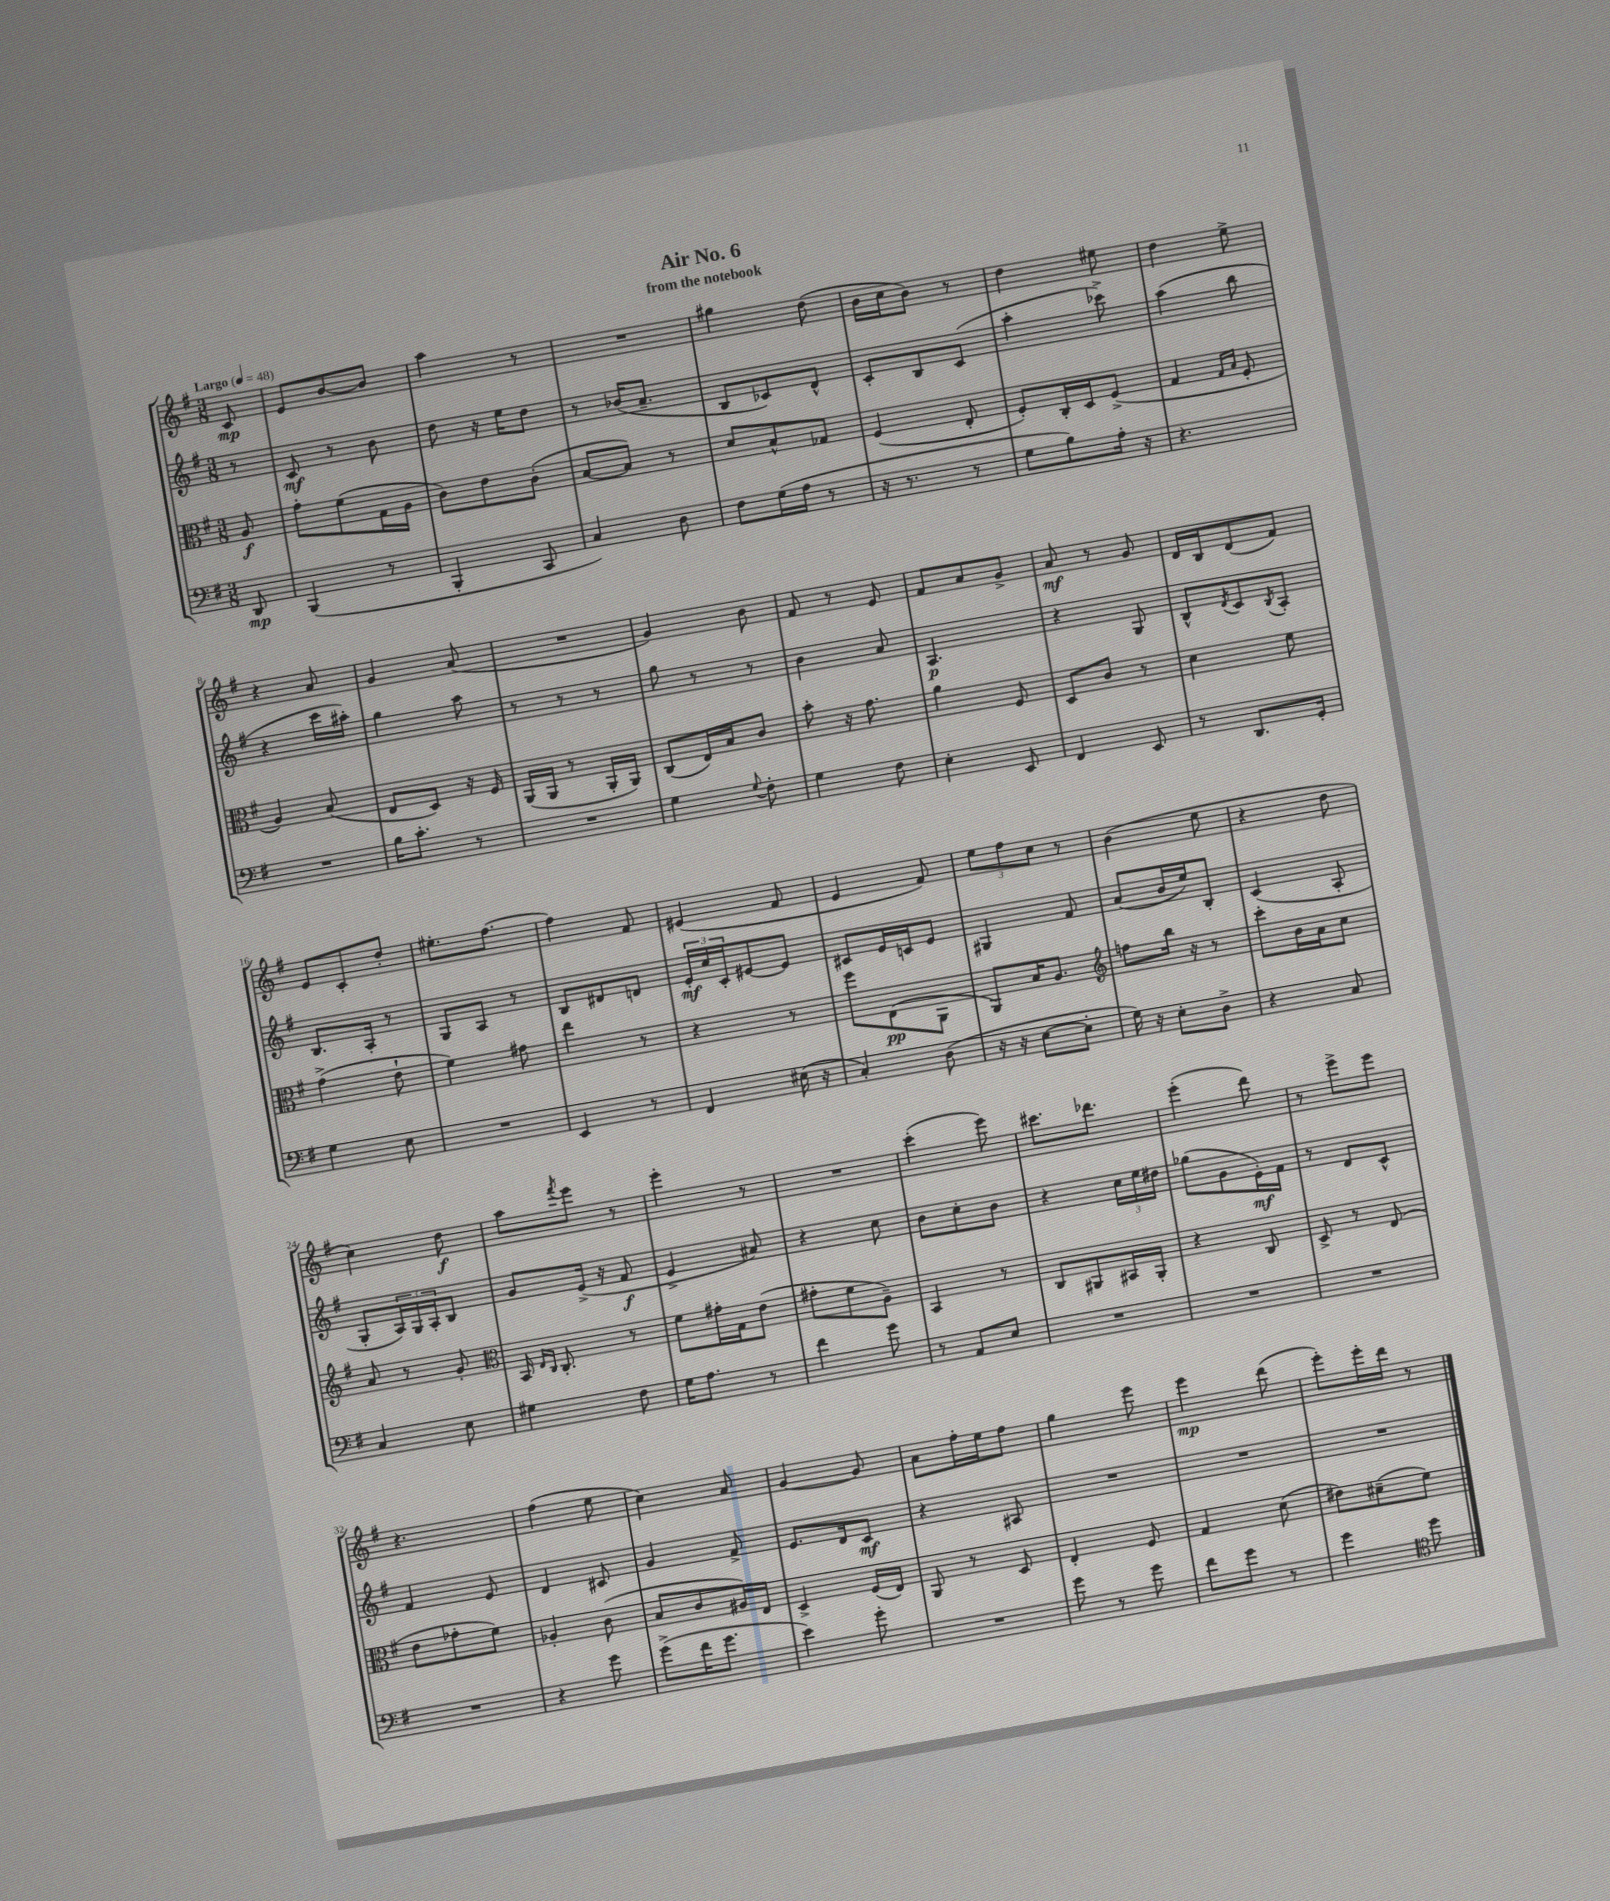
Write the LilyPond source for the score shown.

\header { title = "Air No. 6" subtitle = "from the notebook" }
<<
\new StaffGroup <<
\new Staff = "s0" {
    \clef treble \key g \major \numericTimeSignature \time 3/8 \partial 8 \tempo "Largo" 4 = 48
    c'8\mp |
    e'8 b'8~ b'8 |
    a''4 r8 |
    R4. |
    gis''4 d''8( |
    b'16 c''16 b'8) r8 |
    d''4 eis''8 |
    d''4 e''8-> |
    r4 a'8 |
    g'4 a'8( |
    R4. |
    g'4) b'8 |
    fis'8 r8 e'8 |
    fis'8 a'8 g'8-> |
    a'8\mf r8 g'8 |
    d'16 b16 d'8( fis'8) |
    e'8 c'8-. d''8-. |
    eis''8.-. fis''8.~ |
    fis''4 fis'8 |
    eis'4( fis'8 |
    e'4 fis'8) |
    \tuplet 3/2 { e''8 fis''8 c''8 } r8 |
    b'4( e''8 |
    r4 d''8 |
    c''4) d''8\f |
    a''8 \acciaccatura { fis'''8 } e'''8 r8 |
    e'''4-. r8 |
    R4. |
    c'''4-.( e'''8) |
    cis'''8. des'''8. |
    e'''4-.( d'''8) |
    r8 e'''8-> e'''8 |
    r4. |
    fis''4( e''8 |
    c''4) a'8 |
    g'4~ g'8 |
    a'8 fis''16-. e''16 fis''8 |
    g''4 e'''8 |
    e'''4\mp d'''8( |
    e'''8-.) e'''16-. d'''16 r8 \bar "|." |
}
\new Staff = "s1" {
    \clef treble \key g \major \numericTimeSignature \time 3/8 \partial 8
    r8 |
    c'8\mf r8 b'8 |
    d''8 r16 e''16 d''8 |
    r8 bes'16( a'8.-- |
    b8 ces'8) d'8-^ |
    c'8-. b8 c'8( |
    a''4-. ces'''8->) |
    a''4( b''8 |
    r4 c'''16 ais''16-.) |
    g''4 a''8 |
    r8 r8 r8 |
    g''8 r8 r8 |
    b'4 a'8 |
    a4.\p |
    r4 g8 |
    b8-^ \acciaccatura { d'8 } c'8 \acciaccatura { b8 } a8-. |
    b8. a16-. r8 |
    g8 a8 r8 |
    b8 dis'8 d'8 |
    \tuplet 3/2 { e'16-.\mf c''16 c'16-. } eis'8~ eis'8 |
    cis'8 e'16 c'16 e'8 |
    gis4 fis'8 |
    a'8( b'16 e''16) b8-. |
    c'4( a8-. |
    g8-. \tuplet 3/2 { a16) g16 a16-. } b8 |
    g'8 e'16->( r16 fis'8\f |
    e'4-> ais'8) |
    r4 c''8 |
    b'8 c''8-. b'8 |
    r4 \tuplet 3/2 { c''16 e''16 dis''16 } |
    ges''8( g'8 e'16-.\mf) fis'16 |
    r8 d'8 c'8-^ |
    fis'4 e'8 |
    d'4 cis'8 |
    g'4 fis'8-> |
    e'8. d'16 c'8\mf |
    r4 ais8 |
    R4. |
    R4. |
    R4. \bar "|." |
}
\new Staff = "s2" {
    \clef alto \key g \major \numericTimeSignature \time 3/8 \partial 8
    a8\f |
    g'8-. fis'8( g16 a16 |
    c'8) e'8 c'8-.( |
    b8~ b8) r8 |
    d'8 b8-^ ges8 |
    fis4( e8-. |
    fis8-.) c16-. d16 fis8->( |
    g4 \grace { g16 b16 } fis8-. |
    a4) b8( |
    e8 d8) r16 fis16 |
    a,16( a,16 r8 a,16-. a,16) |
    c8( e16) b16 c'8 |
    b'8-. r16 g'8. |
    a'4 fis8 |
    d8 c'8 r8 |
    d'4 fis'8 |
    g'4->( e'8-! |
    fis'4) gis'8 |
    e''4 r8 |
    r4 r8 |
    fis''8 e8\pp( a,8 |
    a,8) b16 a8. |
    \clef treble f''8 b''16 r16 r8 |
    c'''8-. b'16 a'16 c''8 |
    a'8 r8 g'8-. |
    \clef alto b,16 \grace { e16 c16 } c8.-. r8 |
    fis'8 gis'16-. g16 e'8( |
    gis'8-. fis'8 a8--) |
    b,4 r8 |
    c8 ais,8 bis,16 ais,16-. |
    r4 c8 |
    d8-> r8 e8( |
    e'8 ges'8-. fis'8) |
    aes4-. c'8( |
    b8 c'8 ais16) e16 |
    d4-> fis16( e16) |
    a,8 r8 d8 |
    e4-. fis8 |
    g4 d'8( |
    eis'8) dis'8--( fis'8) \bar "|." |
}
\new Staff = "s3" {
    \clef bass \key g \major \numericTimeSignature \time 3/8 \partial 8
    d,8\mp |
    b,,4( r8 |
    b,,4-. c,8 |
    c4) d8 |
    fis8 g16( a16 r8 |
    r16 r8. r8 |
    g8 b8) a16-. r16 |
    r4. |
    R4. |
    b16 c'8.-. r8 |
    R4. |
    g4 \appoggiatura { g8 } fis8-. |
    g4 fis8 |
    e4-. e,8 |
    fis,4 e,8 |
    r8 d,8. g,16-. |
    g4 e8 |
    R4. |
    e,4 r8 |
    fis,4 eis16( r16 |
    c4-.) d8( |
    r16 r16 e8~ e8-. |
    g16) r16 e8-. d8-> |
    r4 c8 |
    c4 e8 |
    gis4 fis8 |
    g16 a8. r8 |
    fis'4 g'8 |
    r8 a,8 e8 |
    R4. |
    R4. |
    R4. |
    R4. |
    r4 g'8 |
    g'8->( fis'16 g'8. |
    e'4) g'8-. |
    R4. |
    g'8 r8 g'8 |
    fis'8 g'8 r8 |
    g'4 \clef tenor d''8 \bar "|." |
}
>>
>>
